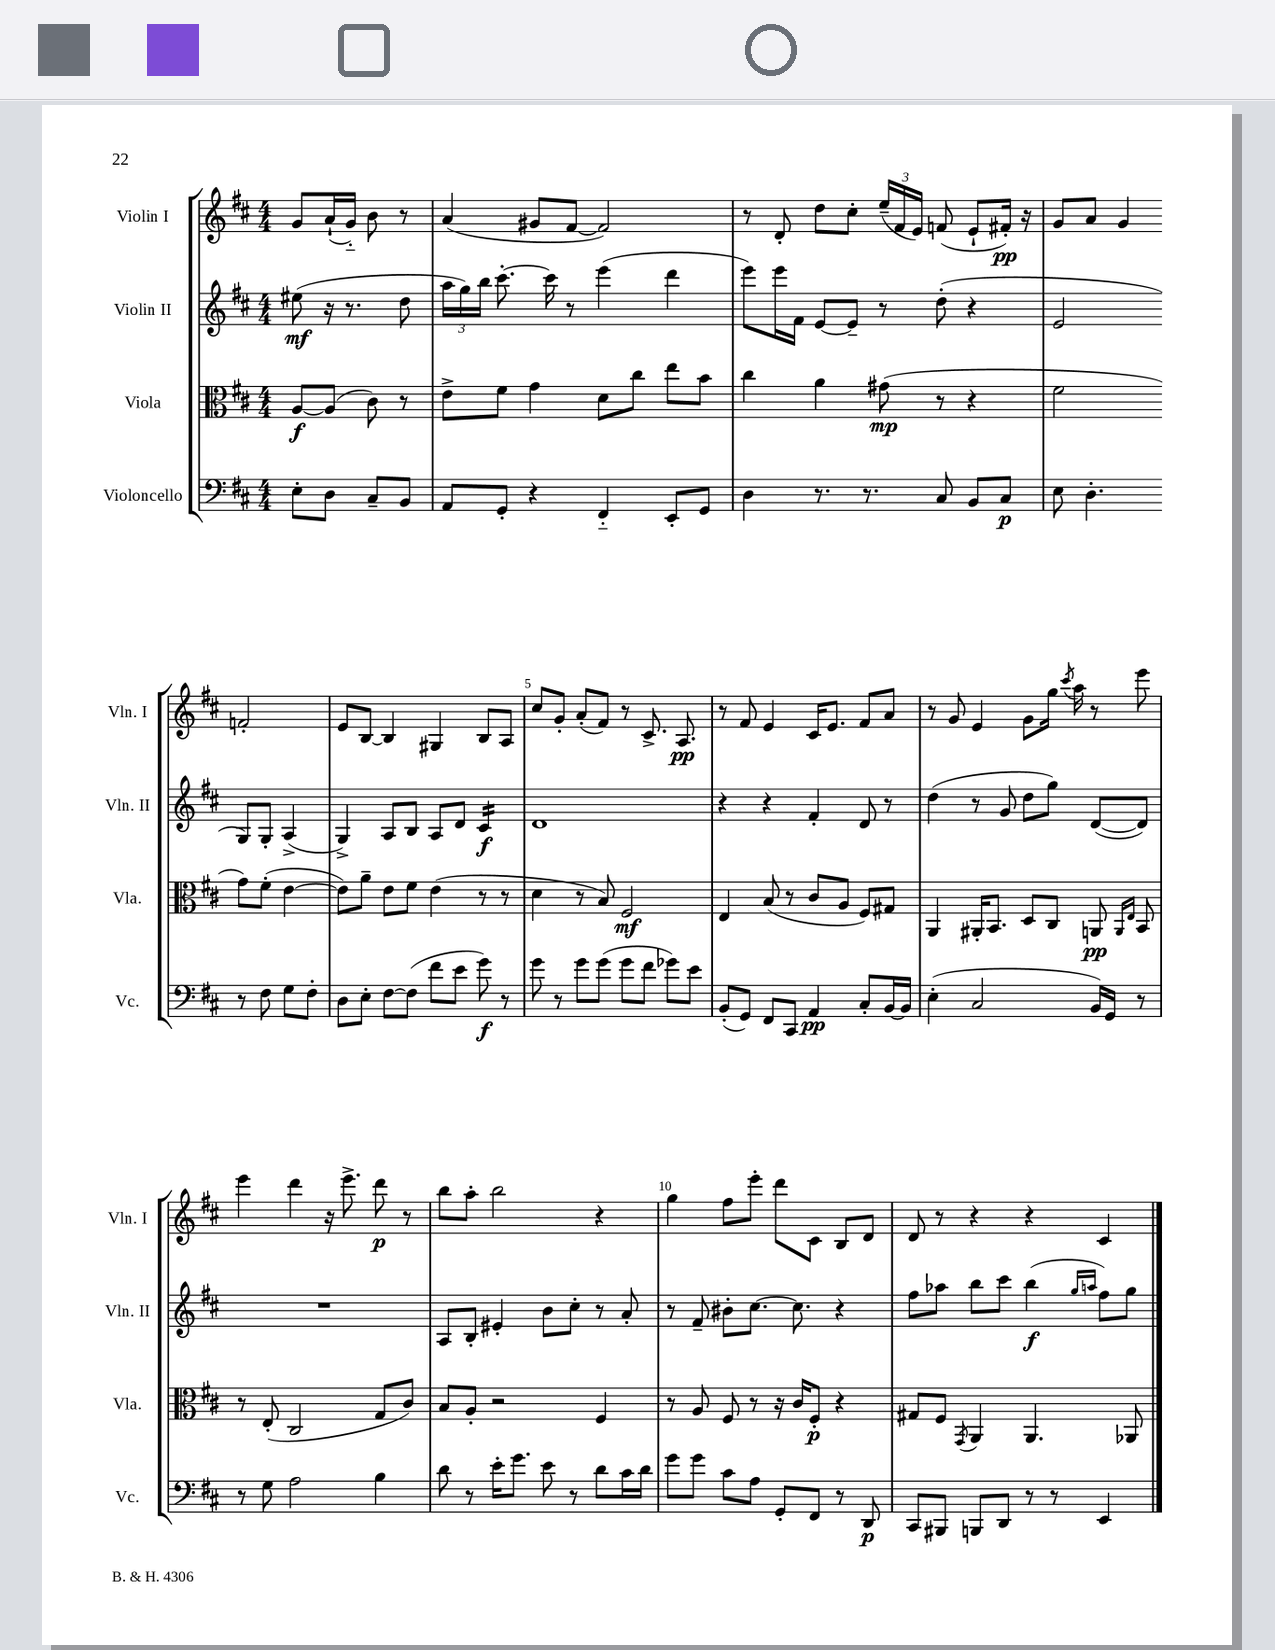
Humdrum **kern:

**kern	**dynam	**kern	**dynam	**kern	**dynam	**kern	**dynam
*part4	*part4	*part3	*part3	*part2	*part2	*part1	*part1
*staff4	*staff4	*staff3	*staff3	*staff2	*staff2	*staff1	*staff1
*I"Violoncello	*	*I"Viola	*	*I"Violin II	*	*I"Violin I	*
*I'Vc.	*	*I'Vla.	*	*I'Vln. II	*	*I'Vln. I	*
*clefF4	*	*clefC3	*	*clefG2	*	*clefG2	*
*k[f#c#]	*	*k[f#c#]	*	*k[f#c#]	*	*k[f#c#]	*
*M4/4	*	*M4/4	*	*M4/4	*	*M4/4	*
=	=	=	=	=	=	=	=
8E'\L	.	[8A/L	f	(8ee#X\	mf	8g/L	.
8D\J	.	(8A/J]	.	16r	.	(16a`/L	.
.	.	.	.	8.r	.	16g/JJ)	.
8C#~/L	.	8c#\)	.	.	.	8b\	.
8BB/J	.	8r	.	8dd\	.	8r	.
=1	=1	=1	=1	=1	=1	=1	=1
8AA/L	.	8e^\L	.	24aa\LL	.	(4a/	.
.	.	.	.	24gg\)	.	.	.
.	.	.	.	24bb\JJ	.	.	.
8GG'/J	.	8f#\J	.	[8.ccc#'\	.	.	.
4r	.	4g\	.	.	.	8g#X/L	.
.	.	.	.	16ccc#\]	.	.	.
.	.	.	.	8r	.	[8f#/J	.
4FF#/	.	8d\L	.	(4eee\	.	2f#/])	.
.	.	8cc#\J	.	.	.	.	.
8EE'/L	.	8ee\L	.	4ddd\	.	.	.
8GG/J	.	8b\J	.	.	.	.	.
=2	=2	=2	=2	=2	=2	=2	=2
4D\	.	4cc#\	.	8eee\L)	.	8r	.
.	.	.	.	16eee\L	.	8d'/	.
.	.	.	.	16f#\JJ	.	.	.
8.r	.	4a\	.	[8e/L	.	8dd\L	.
.	.	.	.	8e~/J]	.	8cc#'\J	.
8.r	.	.	.	.	.	.	.
.	.	(8g#X\	mp	8r	.	(24ee~/LL	.
.	.	.	.	.	.	24f#/	.
.	.	.	.	.	.	24e/JJ)	.
8C#/	.	8r	.	(8dd'\	.	(8fn/	.
8BB/L	.	4r	.	4r	.	8e`/L	.
8C#/J	p	.	.	.	.	16f#X'/Jk)	pp
.	.	.	.	.	.	16r	.
=3	=3	=3	=3	=3	=3	=3	=3
8E\	.	2f#\	.	2e/	.	8g/L	.
4.D'\	.	.	.	.	.	8a/J	.
.	.	.	.	.	.	4g/	.
8r	.	8g\L)	.	8G/L)	.	2fn'/	.
8F#\	.	(8f#'\J	.	8G'/J	.	.	.
8G\L	.	[4e\	.	(4A^/	.	.	.
8F#'\J	.	.	.	.	.	.	.
!!LO:LB:g=z
=4	=4	=4	=4	=4	=4	=4	=4
8D\L	.	8e\L])	.	4G^/)	.	8e/L	.
8E'\J	.	8a~\J	.	.	.	[8B/J	.
[8F#\L	.	8e\L	.	8A/L	.	4B/]	.
(8F#\J]	.	8f#\J	.	8B/J	.	.	.
8f#\L	.	(4e\	.	8A/L	.	4G#X/	.
8e\J	.	.	.	8d/J	.	.	.
*	*	*	*	*tremolo	*	*	*
8g\)	f	8r	.	16c#/LL	f	8B/L	.
.	.	.	.	16c#/	.	.	.
8r	.	8r	.	16c#/	.	8A/J	.
.	.	.	.	16c#/JJ	.	.	.
*	*	*	*	*Xtremolo	*	*	*
=5	=5	=5	=5	=5	=5	=5	=5
8g\	.	4d\	.	1d	.	8cc#/L	.
8r	.	.	.	.	.	8g'/J	.
8g\L	.	8r	.	.	.	(8a'/L	.
(8g\J	.	8B/)	.	.	.	8f#/J)	.
8g\L	.	2F#/	mf	.	.	8r	.
8f#\J	.	.	.	.	.	8.c#^/	.
8g-X\L)	.	.	.	.	.	.	.
.	.	.	.	.	.	8.A/	pp
8e\J	.	.	.	.	.	.	.
=6	=6	=6	=6	=6	=6	=6	=6
(8BB'/L	.	4E/	.	4r	.	8r	.
8GG/J)	.	.	.	.	.	8f#/	.
8FF#/L	.	(8B/	.	4r	.	4e/	.
8CC#/J	.	8r	.	.	.	.	.
4AA/	pp	8c#/L	.	4f#'/	.	16c#/KL	.
.	.	.	.	.	.	8.e/J	.
.	.	8A/J	.	.	.	.	.
8C#'/L	.	8F#/L)	.	8d/	.	8f#/L	.
[16BB/L	.	8G#X/J	.	8r	.	8a/J	.
16BB/JJ]	.	.	.	.	.	.	.
=7	=7	=7	=7	=7	=7	=7	=7
(4E'\	.	4AA/	.	(4dd\	.	8r	.
.	.	.	.	.	.	8g/	.
2C#/	.	16AA#X'/KL	.	8r	.	4e/	.
.	.	8.BB/J	.	.	.	.	.
.	.	.	.	8g/	.	.	.
.	.	8D/L	.	8dd\L	.	8g\L	.
.	.	8C#/J	.	8gg\J)	.	16gg\Jk	.
.	.	.	.	.	.	8qccc#/	.
.	.	.	.	.	.	16aa\	.
16BB/LL)	.	8AAn/	pp	([8d/L	.	8r	.
16GG/JJ	.	.	.	.	.	.	.
.	.	16qqAA/LL	.	.	.	.	.
.	.	16qqE/JJ	.	.	.	.	.
8r	.	8BB/	.	8d/J])	.	8eee\	.
!!LO:LB:g=z
=8	=8	=8	=8	=8	=8	=8	=8
8r	.	8r	.	1r	.	4eee\	.
8G\	.	(8E'/	.	.	.	.	.
2A\	.	2C#/	.	.	.	4ddd\	.
.	.	.	.	.	.	16r	.
.	.	.	.	.	.	8.eee^\	.
4B\	.	8G/L	.	.	.	8ddd\	p
.	.	8c#/J)	.	.	.	8r	.
=9	=9	=9	=9	=9	=9	=9	=9
8d\	.	8B/L	.	8A/L	.	8bb\L	.
8r	.	8A'/J	.	8B'/J	.	8aa'\J	.
16e'\KL	.	2r	.	4e#X'/	.	2bb\	.
8.g\J	.	.	.	.	.	.	.
8e\	.	.	.	8b\L	.	.	.
8r	.	.	.	8cc#'\J	.	.	.
8d\L	.	4F#/	.	8r	.	4r	.
16c#\L	.	.	.	8a'/	.	.	.
16d\JJ	.	.	.	.	.	.	.
=10	=10	=10	=10	=10	=10	=10	=10
8g\L	.	8r	.	8r	.	4gg\	.
8g\J	.	8A/	.	8f#~/	.	.	.
8c#\L	.	8F#/	.	8b#X'\L	.	8ff#\L	.
8A\J	.	8r	.	[8.cc#\J	.	8eee'\J	.
8GG'/L	.	16r	.	.	.	8ddd\L	.
.	.	16c#/KL	.	8.cc#\]	.	.	.
8FF#/J	.	8F#'/J	p	.	.	8c#\J	.
8r	.	4r	.	4r	.	8B/L	.
8DD/	p	.	.	.	.	8d/J	.
=11	=11	=11	=11	=11	=11	=11	=11
8CC#/L	.	8G#X/L	.	8ff#\L	.	8d/	.
8BBB#X/J	.	8F#/J	.	8aa-X\J	.	8r	.
.	.	8qGG/	.	.	.	.	.
8BBBn/L	.	4AA/	.	8bb\L	.	4r	.
8DD/J	.	.	.	8ccc#\J	.	.	.
8r	.	4.AA/	.	(4bb\	f	4r	.
8r	.	.	.	.	.	.	.
.	.	.	.	16qqgg/LL	.	.	.
.	.	.	.	16qqaan/JJ	.	.	.
4EE/	.	.	.	8ff#\L)	.	4c#/	.
.	.	8AA-X/	.	8gg\J	.	.	.
==	==	==	==	==	==	==	==
*-	*-	*-	*-	*-	*-	*-	*-
